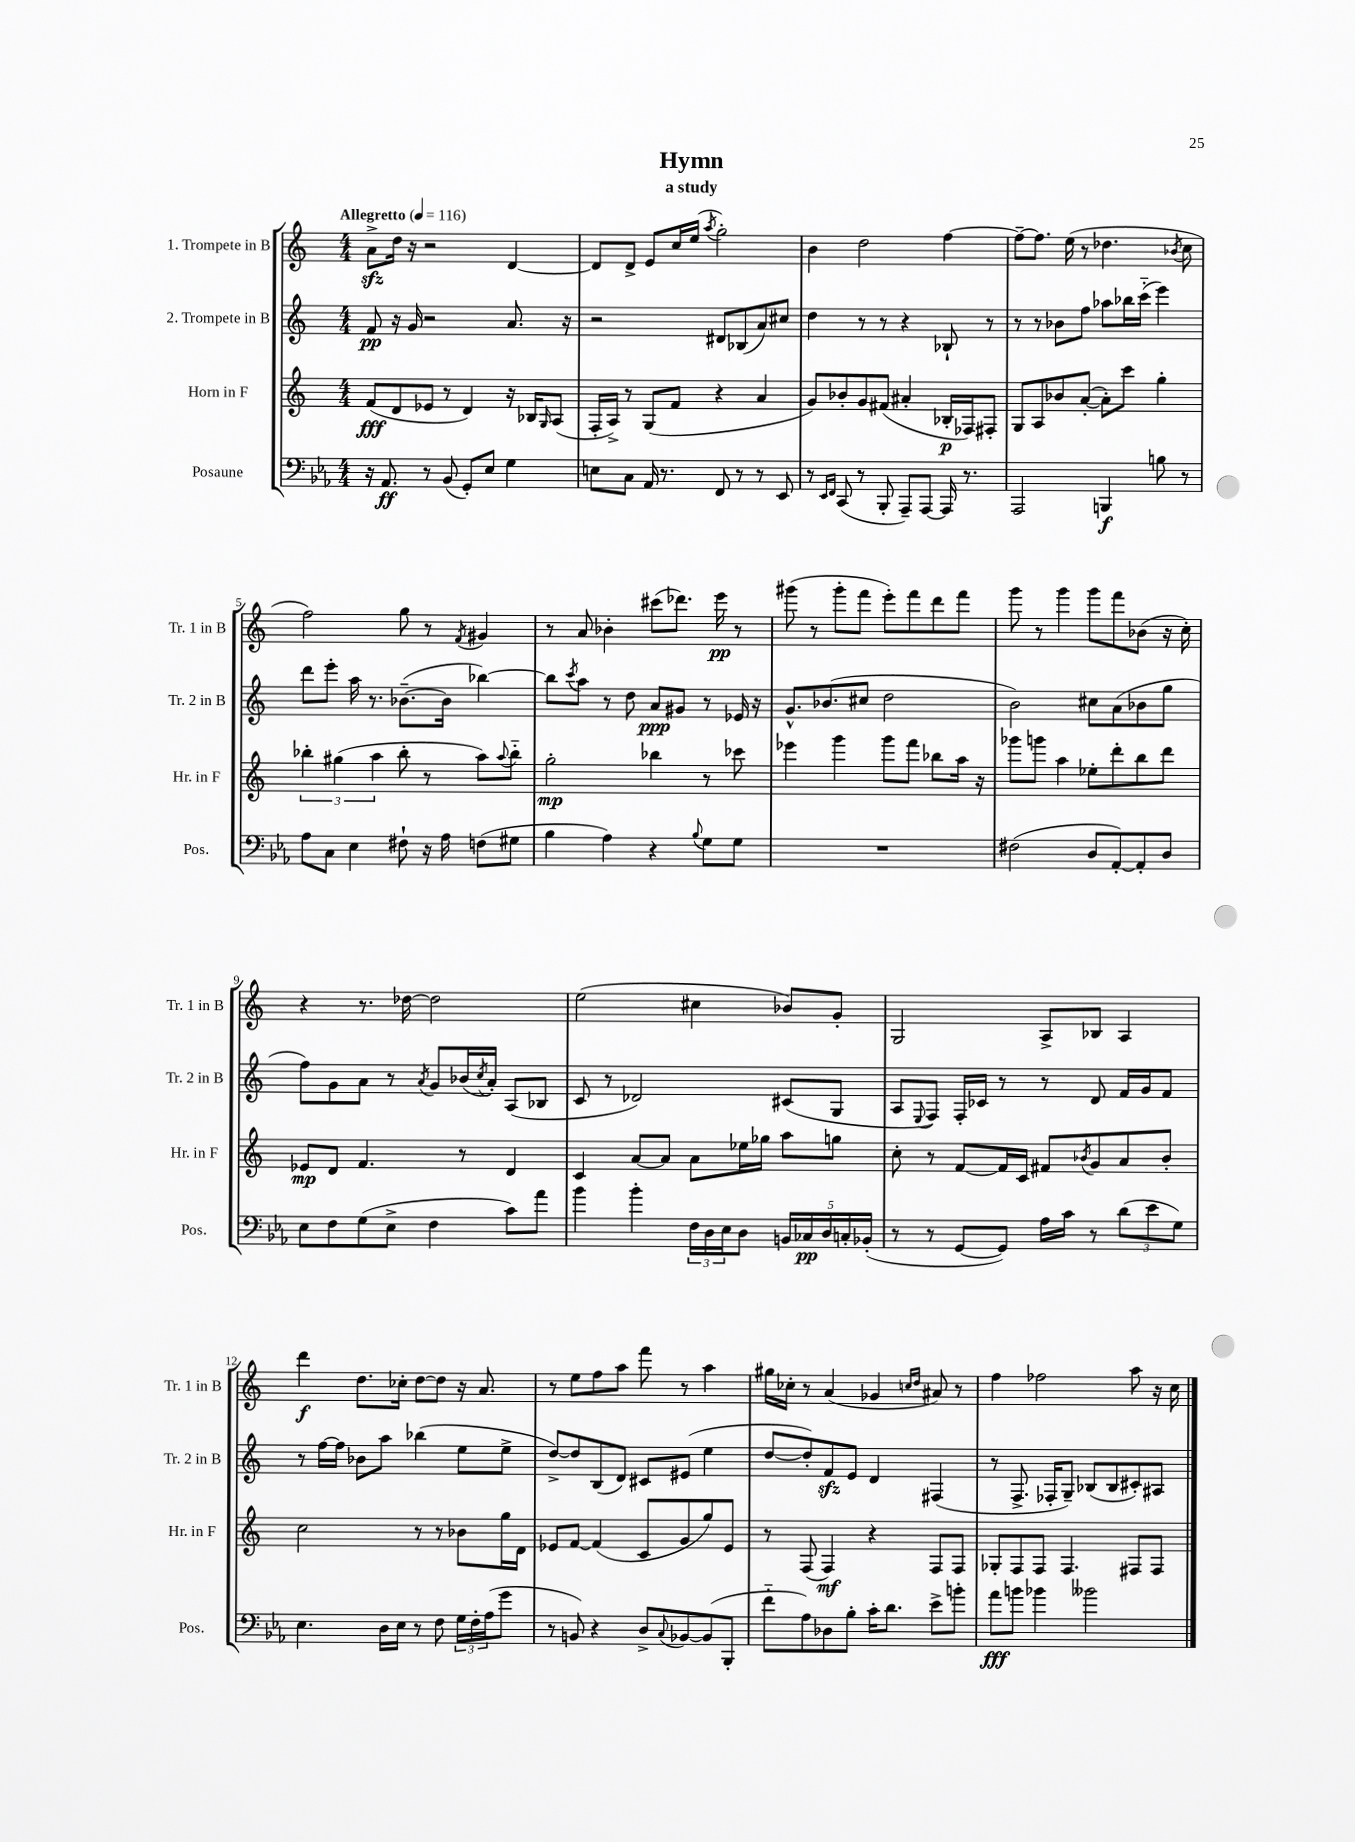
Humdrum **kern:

**kern	**dynam	**kern	**dynam	**kern	**dynam	**kern	**dynam
*part4	*part4	*part3	*part3	*part2	*part2	*part1	*part1
*staff4	*staff4	*staff3	*staff3	*staff2	*staff2	*staff1	*staff1
*I"Posaune	*	*I"Horn in F	*	*I"2. Trompete in B	*	*I"1. Trompete in B	*
*I'Pos.	*	*I'Hr. in F	*	*I'Tr. 2 in B	*	*I'Tr. 1 in B	*
*clefF4	*	*clefG2	*	*clefG2	*	*clefG2	*
*k[b-e-a-]	*	*k[]	*	*k[]	*	*k[]	*
*M4/4	*	*M4/4	*	*M4/4	*	*M4/4	*
*MM116	*	*MM116	*	*MM116	*	*MM116	*
=1	=1	=1	=1	=1	=1	=1	=1
!	!	!	!	!	!	!LO:TX:a:B:t=Allegretto	!
16r	.	(8f/L	fff	8f/	pp	8azz^\L	.
8.AA-/	ff	.	.	.	.	.	.
.	.	8d/	.	16r	.	16dd\Jk	.
.	.	.	.	16g/	.	16r	.
8r	.	8e-X/J	.	2r	.	2r	.
(8BB-/	.	8r	.	.	.	.	.
8GG'/L)	.	4d/)	.	.	.	.	.
8E-/J	.	.	.	.	.	.	.
4G\	.	16r	.	8.a/	.	[4d/	.
.	.	16B-X/KL	.	.	.	.	.
.	.	16qqG/	.	.	.	.	.
.	.	(8A/J	.	.	.	.	.
.	.	.	.	16r	.	.	.
=2	=2	=2	=2	=2	=2	=2	=2
8En\L	.	16F'/LL	.	2r	.	8d/L]	.
.	.	16A^/JJ)	.	.	.	.	.
8C\J	.	8r	.	.	.	8d^/J	.
16AA-/	.	(8G/L	.	.	.	8e/L	.
8.r	.	.	.	.	.	.	.
.	.	8f/J	.	.	.	16cc/L	.
.	.	.	.	.	.	(16ee/JJ	.
.	.	.	.	.	.	8qaa/	.
8FF/	.	4r	.	8d#X/L	.	2gg'\)	.
8r	.	.	.	(8B-X/	.	.	.
8r	.	4a/	.	8a/)	.	.	.
8EE-/	.	.	.	8cc#X/J	.	.	.
=3	=3	=3	=3	=3	=3	=3	=3
8r	.	8g/L)	.	4dd\	.	4b\	.
16qqEE-/LL	.	.	.	.	.	.	.
16qqFF/JJ	.	.	.	.	.	.	.
(8CC/	.	8b-X'/	.	.	.	.	.
8r	.	8g/	.	8r	.	2dd\	.
8BBB-'/	.	(8f#X/J	.	8r	.	.	.
8AAA-~/L)	.	4a#X'/	.	4r	.	.	.
[8AAA-/J	.	.	.	.	.	.	.
16AAA-/]	.	16B-X'/LL	p	8B-X`/	.	[4ff\	.
8.r	.	16F-X/J)	.	.	.	.	.
.	.	8F#X'/J	.	8r	.	.	.
=4	=4	=4	=4	=4	=4	=4	=4
2AAA-/	.	8G/L	.	8r	.	8ff~\L_	.
.	.	8A/	.	8r	.	8.ff\J]	.
.	.	8b-X/	.	8b-X\L	.	.	.
.	.	.	.	.	.	(16ee\	.
.	.	([8a'/J	.	8ff\J	.	8r	.
4BBBn/	f	8a'\L])	.	8aa-X\L	.	4.dd-X\	.
.	.	8ccc\J	.	16bb-X\L	.	.	.
.	.	.	.	(16ccc\JJ	.	.	.
8Bn\	.	4gg'\	.	4eee\)	.	.	.
.	.	.	.	.	.	8qb-X/	.
8r	.	.	.	.	.	8cc\	.
!!LO:LB:g=z
=5	=5	=5	=5	=5	=5	=5	=5
8A-\L	.	6bb-X'\	.	8ddd\L	.	2ff\)	.
8C\J	.	.	.	8eee'\J	.	.	.
.	.	(6gg#X\	.	.	.	.	.
4E-\	.	.	.	16aa\	.	.	.
.	.	.	.	8.r	.	.	.
.	.	6aa\	.	.	.	.	.
8F#X`\	.	8bb-'\	.	([8.b-X~\L	.	8gg\	.
16r	.	8r	.	.	.	8r	.
16A-\	.	.	.	16b-\Jk]	.	.	.
.	.	.	.	.	.	8qf/	.
(8Fn\L	.	8aa\L)	.	[4bb-X\)	.	4g#X/	.
.	.	8qqaa/	.	.	.	.	.
8G#X\J	.	8bb-\J	.	.	.	.	.
=6	=6	=6	=6	=6	=6	=6	=6
4B-\	.	2gg'\	mp	8bb-\L]	.	8r	.
.	.	.	.	8qccc/	.	.	.
.	.	.	.	8aa\J	.	8a/	.
4A-\)	.	.	.	8r	.	4b-X'\	.
.	.	.	.	8dd\	.	.	.
4r	.	4bb-X\	.	8a/L	ppp	(8ccc#X\L	.
.	.	.	.	8g#X/J	.	8.ddd-X\J)	.
8qqB-/	.	.	.	.	.	.	.
8G\L	.	8r	.	8r	.	.	.
.	.	.	.	.	.	16eee\	pp
8G\J	.	8ccc-X\	.	16e-X/	.	8r	.
.	.	.	.	16r	.	.	.
=7	=7	=7	=7	=7	=7	=7	=7
1r	.	4eee-X\	.	8.g^^/L	.	(8ggg#X\	.
.	.	.	.	.	.	8r	.
.	.	.	.	(8.b-X/	.	.	.
.	.	4ggg\	.	.	.	8ggg#'\L	.
.	.	.	.	8cc#X/J	.	8fff\J	.
.	.	8ggg\L	.	2dd\	.	8eee'\L)	.
.	.	8fff\J	.	.	.	8fff\	.
.	.	8bb-X\L	.	.	.	8ddd\	.
.	.	16aa\Jk	.	.	.	8fff\J	.
.	.	16r	.	.	.	.	.
=8	=8	=8	=8	=8	=8	=8	=8
(2F#X\	.	8ggg-X\L	.	2b\)	.	8ggg\	.
.	.	8gggn\J	.	.	.	8r	.
.	.	4aa\	.	.	.	4ggg\	.
8D/L	.	8ee-X'\L	.	8cc#X\L	.	8ggg\L	.
[8AA-'/)	.	8ddd'\	.	(8a\	.	8fff\	.
8AA-'/]	.	8bb\	.	8b-X\	.	(8b-X\J	.
8D/J	.	8ddd\J	.	8gg\J	.	16r	.
.	.	.	.	.	.	16cc'\)	.
!!LO:LB:g=z
=9	=9	=9	=9	=9	=9	=9	=9
8E-\L	.	8e-X/L	mp	8ff\L)	.	4r	.
8F\	.	8d/J	.	8g\	.	.	.
(8G\	.	4.f/	.	8a\J	.	8.r	.
8E-^\J	.	.	.	8r	.	.	.
.	.	.	.	.	.	[16dd-X\	.
.	.	.	.	8qa/	.	.	.
4F\	.	.	.	8g/L	.	2dd-\]	.
.	.	8r	.	(16b-X/L	.	.	.
.	.	.	.	8qcc/	.	.	.
.	.	.	.	16a'/JJ)	.	.	.
8c\L)	.	4d/	.	(8A/L	.	.	.
8a-\J	.	.	.	8B-X/J	.	.	.
=10	=10	=10	=10	=10	=10	=10	=10
4b-\	.	4c/	.	8c/	.	(2ee\	.
.	.	.	.	8r	.	.	.
4b-'\	.	[8a/L	.	2d-X/)	.	.	.
.	.	8a/J]	.	.	.	.	.
24F\LL	.	8a\L	.	.	.	4cc#X\	.
24D\	.	.	.	.	.	.	.
24E-\J	.	.	.	.	.	.	.
8D\J	.	16ee-X\L	.	.	.	.	.
.	.	16gg-X\JJ	.	.	.	.	.
20BBn/LL	.	8aa\L	.	(8c#X/L	.	8b-X/L)	.
20C-X/	pp	.	.	.	.	.	.
20D/	.	.	.	.	.	.	.
.	.	8ggn\J	.	8G/J	.	8g'/J	.
20Cn'/	.	.	.	.	.	.	.
(20BB-X'/JJ	.	.	.	.	.	.	.
=11	=11	=11	=11	=11	=11	=11	=11
8r	.	8cc'\	.	8A/L	.	2G/	.
.	.	.	.	8qqE/	.	.	.
8r	.	8r	.	8F/J)	.	.	.
[8GG/L	.	[8f/L	.	16F'/LL	.	.	.
.	.	.	.	16c-X/JJ	.	.	.
8GG/J])	.	16f/L]	.	8r	.	.	.
.	.	16c/JJ	.	.	.	.	.
16A-\LL	.	8f#X/L	.	8r	.	8A^/L	.
16c\JJ	.	.	.	.	.	.	.
.	.	8qb-X/	.	.	.	.	.
8r	.	8g/	.	8d/	.	8B-X/J	.
(12d\L	.	8a/	.	16f/LL	.	4A/	.
.	.	.	.	16g/J	.	.	.
12e-\	.	.	.	.	.	.	.
.	.	8b-'/J	.	8f/J	.	.	.
12G\J)	.	.	.	.	.	.	.
!!LO:LB:g=z
=12	=12	=12	=12	=12	=12	=12	=12
4.E-\	.	2cc\	.	8r	.	4ddd\	f
.	.	.	.	[16ff\LL	.	.	.
.	.	.	.	16ff\JJ]	.	.	.
.	.	.	.	8b-X\L	.	8.dd\L	.
16D\LL	.	.	.	8aa\J	.	.	.
16E-\JJ	.	.	.	.	.	16cc-X'\Jk	.
8r	.	8r	.	(4bb-X\	.	[8dd\L	.
8F\	.	8r	.	.	.	8dd\J]	.
24G\LL	.	8b-X\L	.	8ee\L	.	16r	.
24F'\	.	.	.	.	.	.	.
.	.	.	.	.	.	8.a/	.
(24A-\J	.	.	.	.	.	.	.
8g\J	.	16gg\L	.	8ee^\J	.	.	.
.	.	16d\JJ	.	.	.	.	.
=13	=13	=13	=13	=13	=13	=13	=13
8r	.	8e-X/L	.	[8dd^/L)	.	8r	.
8BBn/)	.	[8f/J	.	8dd/]	.	8ee\L	.
4r	.	(4f/]	.	(8B/	.	8ff\	.
.	.	.	.	8d/J)	.	8aa\J	.
8D^/L	.	8c/L	.	8c#X/L	.	8fff\	.
8qqC/	.	.	.	.	.	.	.
[8BB-X/	.	8g/	.	(8e#X/J	.	8r	.
(8BB-/]	.	8gg/)	.	4ee\	.	4aa\	.
8BBB-'/J	.	8e-/J	.	.	.	.	.
=14	=14	=14	=14	=14	=14	=14	=14
8f\L	.	8r	.	[8dd/L	.	16gg#X\LL	.
.	.	.	.	.	.	16cc-X'\JJ	.
8A-\)	.	(8F/	.	8dd'/])	.	8r	.
8D-X\	.	4F/)	mf	8fzz/	.	(4a/	.
8B-'\J	.	.	.	8e/J	.	.	.
16c'\KL	.	4r	.	4d/	.	4g-X/	.
8.d\J	.	.	.	.	.	.	.
.	.	.	.	.	.	16qqccn/LL	.
.	.	.	.	.	.	16qqdd/JJ	.
8e-^\L	.	8F/L	.	(4F#X/	.	8a#X/)	.
8bn'\J	.	8F/J	.	.	.	8r	.
=15	=15	=15	=15	=15	=15	=15	=15
8a-\L	fff	8G-X'/L	.	8r	.	4ff\	.
8bn\J	.	8F/	.	8.F^/	.	.	.
4b-X\	.	8F/J	.	.	.	2ff-X\	.
.	.	.	.	16F-X'/KL	.	.	.
.	.	4.F/	.	8G~/J)	.	.	.
2b--X\	.	.	.	(8B-X/L	.	.	.
.	.	.	.	8B-/	.	.	.
.	.	8F#X/L	.	8c#X'/)	.	8aa\	.
.	.	8F#/J	.	8A#X/J	.	16r	.
.	.	.	.	.	.	16cc\	.
==	==	==	==	==	==	==	==
*-	*-	*-	*-	*-	*-	*-	*-
